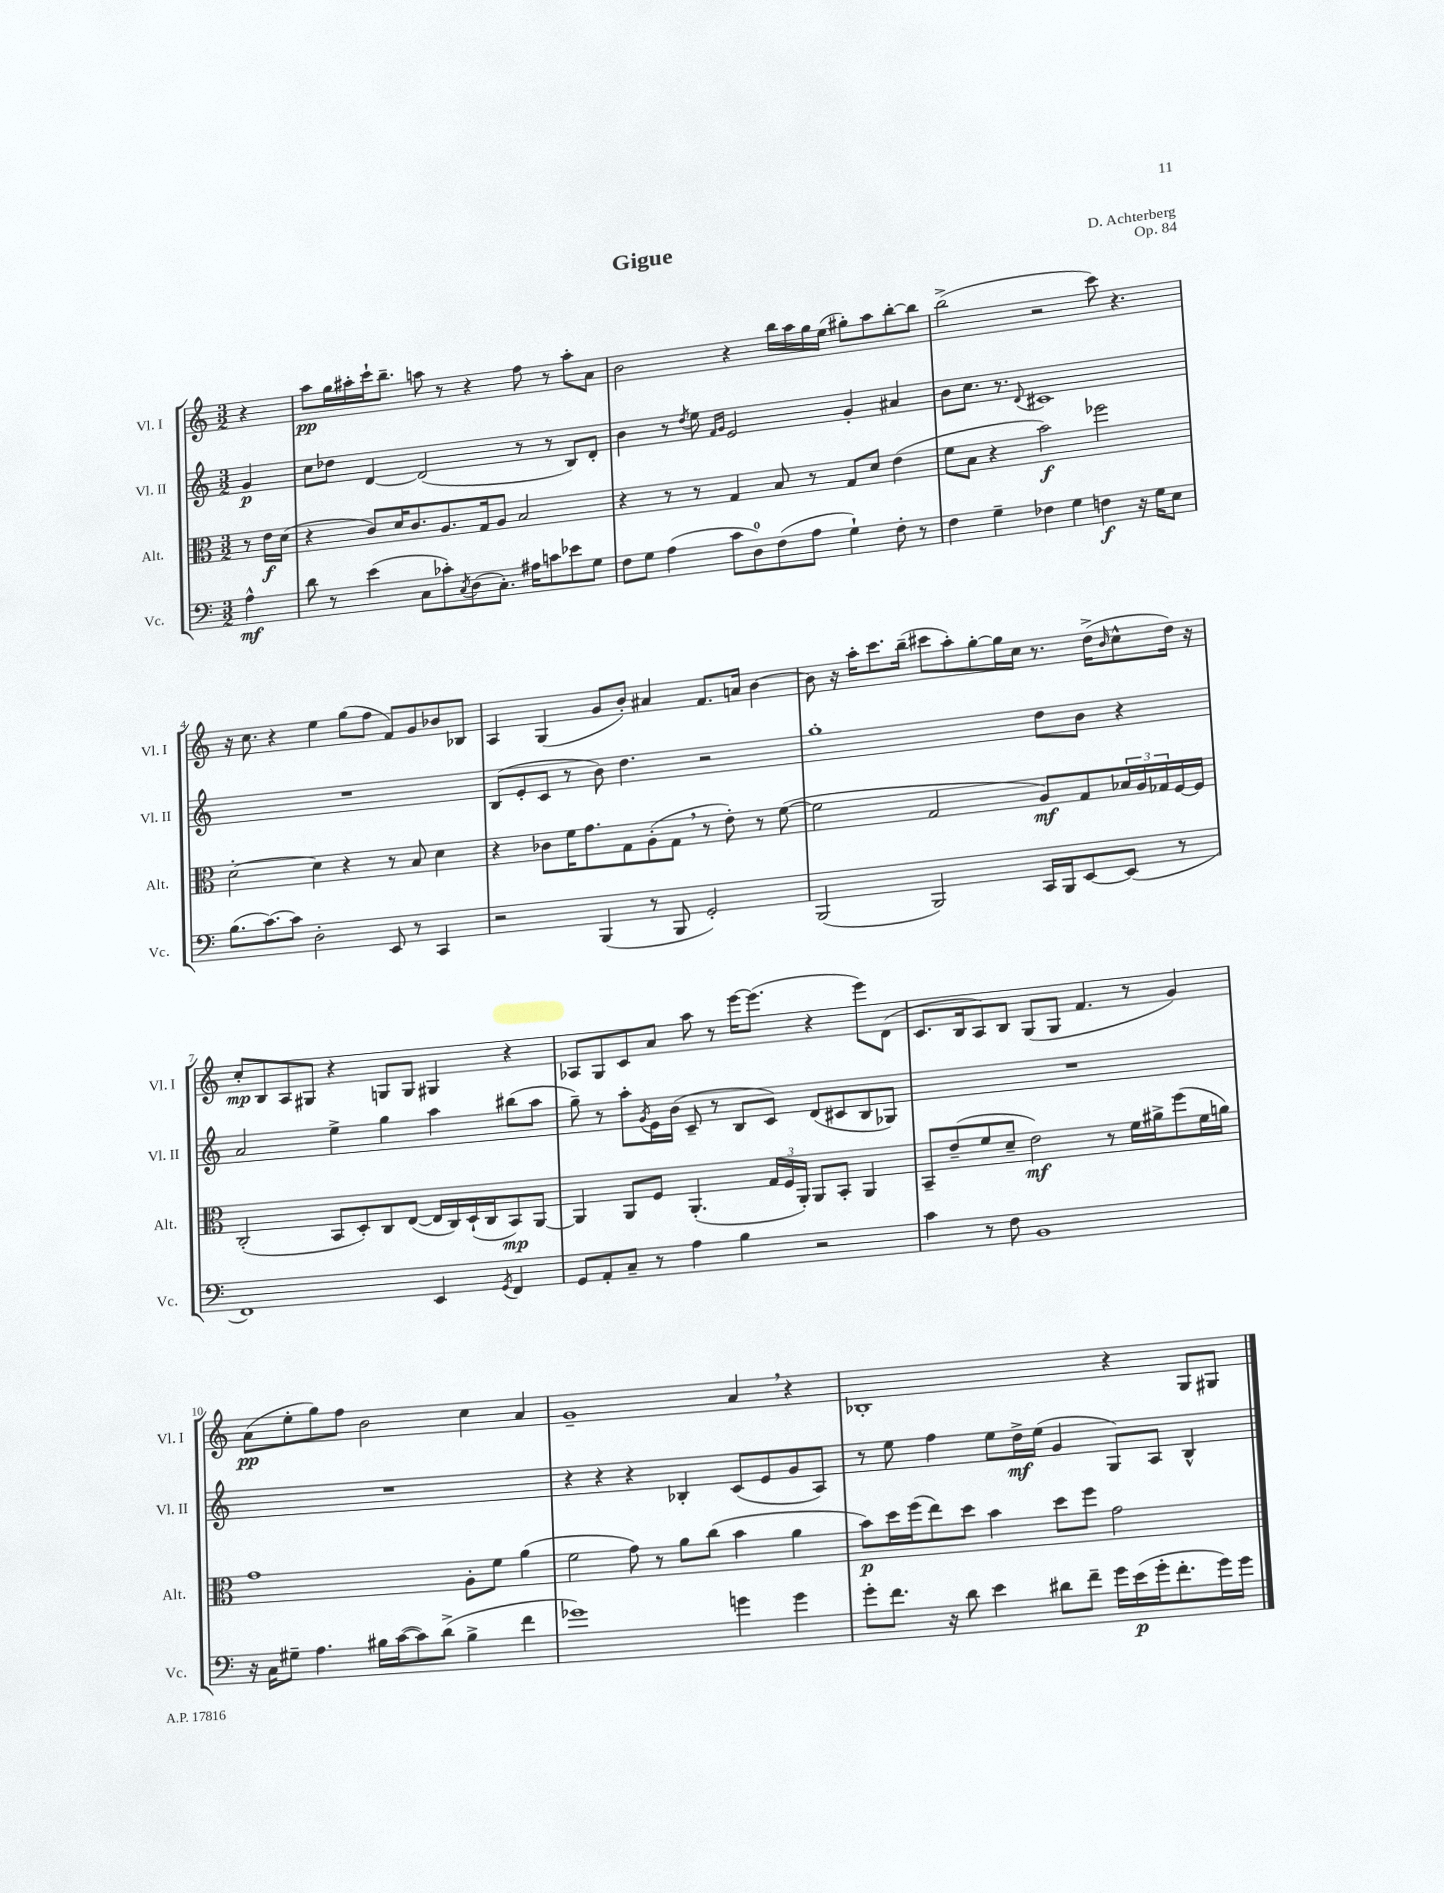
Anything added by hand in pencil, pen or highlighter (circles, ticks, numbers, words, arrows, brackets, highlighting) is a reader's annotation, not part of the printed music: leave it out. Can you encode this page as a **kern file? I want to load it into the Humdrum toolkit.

**kern	**dynam	**kern	**dynam	**kern	**dynam	**kern	**dynam
*part4	*part4	*part3	*part3	*part2	*part2	*part1	*part1
*staff4	*staff4	*staff3	*staff3	*staff2	*staff2	*staff1	*staff1
*I"Vc.	*	*I"Alt.	*	*I"Vl. II	*	*I"Vl. I	*
*I'Vc.	*	*I'Alt.	*	*I'Vl. II	*	*I'Vl. I	*
*clefF4	*	*clefC3	*	*clefG2	*	*clefG2	*
*k[]	*	*k[]	*	*k[]	*	*k[]	*
*M3/2	*	*M3/2	*	*M3/2	*	*M3/2	*
=	=	=	=	=	=	=	=
4A^^\	mf	8r	.	4g/	p	4r	.
.	.	16e\LL	f	.	.	.	.
.	.	(16d\JJ	.	.	.	.	.
=1	=1	=1	=1	=1	=1	=1	=1
8d\	.	4r	.	8cc\L	.	8aa\L	pp
8r	.	.	.	8dd-X\J	.	16gg\L	.
.	.	.	.	.	.	16aa#X'\	.
(4e\	.	8c/L)	.	[4d/	.	16ccc`\J	.
.	.	.	.	.	.	8.bb~\J	.
.	.	16d/K	.	.	.	.	.
.	.	8.c/	.	.	.	.	.
8C\L	.	.	.	(2d/]	.	8aan\	.
8c-X'\)	.	8.A/	.	.	.	8r	.
8qC/	.	.	.	.	.	.	.
(8D\	.	.	.	.	.	4r	.
.	.	16G/k	.	.	.	.	.
8.C'\J)	.	8A/J	.	.	.	.	.
.	.	2B/	.	8r	.	8ff\	.
16A#X\KL	.	.	.	.	.	.	.
8cn\	.	.	.	8r	.	8r	.
8e-X\	.	.	.	8B/L)	.	8aa'\L	.
8G\J	.	.	.	8d'/J	.	8a\J	.
=2	=2	=2	=2	=2	=2	=2	=2
8F\L	.	4r	.	4b\	.	2b\	.
8G\J	.	.	.	.	.	.	.
(4A\	.	8r	.	8r	.	.	.
.	.	.	.	8qdd/	.	.	.
.	.	8r	.	8ee\	.	.	.
.	.	.	.	16qqf/LL	.	.	.
.	.	.	.	16qqg/JJ	.	.	.
8c\L	.	4G/	.	2e/	.	4r	.
8D\)	.	.	.	.	.	.	.
(8F\	.	8B/	.	.	.	16bb\LL	.
.	.	.	.	.	.	16aa\	.
8A\J	.	8r	.	.	.	16gg\	.
.	.	.	.	.	.	(16ee\JJ	.
4G`\)	.	8G/L	.	4g'/	.	8gg#X'\L)	.
.	.	8d/J	.	.	.	8aa\	.
8F'\	.	(4e\	.	4a#X/	.	[8bb'\	.
8r	.	.	.	.	.	8bb\J]	.
=3	=3	=3	=3	=3	=3	=3	=3
4F\	.	8f\L	.	8b\L	.	(2bb^\	.
.	.	8B\J	.	8.cc\J	.	.	.
4G~\	.	4r	.	.	.	.	.
.	.	.	.	8.r	.	.	.
.	.	.	.	8qqd/	.	.	.
4F-X\	.	2b\)	f	1c#X	.	2r	.
4G\	.	.	.	.	.	.	.
4Fn\	f	2ff-X\	.	.	.	8ccc\)	.
.	.	.	.	.	.	4.r	.
16r	.	.	.	.	.	.	.
16G\KL	.	.	.	.	.	.	.
8E\J	.	.	.	.	.	.	.
!!LO:LB:g=z
=4	=4	=4	=4	=4	=4	=4	=4
(8.B\L	.	[2d'\	.	1.r	.	16r	.
.	.	.	.	.	.	8.cc\	.
[8.c\)	.	.	.	.	.	.	.
.	.	.	.	.	.	4r	.
8c\J]	.	.	.	.	.	.	.
2D'\	.	4d\]	.	.	.	4ee\	.
.	.	4r	.	.	.	(8gg\L	.
.	.	.	.	.	.	8ff\J	.
8EE/	.	8r	.	.	.	8f/L)	.
8r	.	8B/	.	.	.	8g/	.
4CC/	.	4d\	.	.	.	8b-X/	.
.	.	.	.	.	.	8B-X/J	.
=5	=5	=5	=5	=5	=5	=5	=5
2r	.	4r	.	(8B/L	.	4A/	.
.	.	.	.	8e'/	.	.	.
.	.	8c-X\L	.	8c/J	.	(4G/	.
.	.	16f\K	.	8r	.	.	.
.	.	8.g\	.	.	.	.	.
(4BBB/	.	.	.	8b\)	.	8g/L	.
.	.	8G\	.	4.dd\	.	8b'/J)	.
8r	.	(8A'\	.	.	.	4a#X/	.
8BBB/	.	8G,\J	.	.	.	.	.
2GG'/)	.	8r	.	2r	.	8.f/L	.
.	.	8e'\)	.	.	.	.	.
.	.	.	.	.	.	16an/Jk	.
.	.	8r	.	.	.	[4b\	.
.	.	([8f\	.	.	.	.	.
=6	=6	=6	=6	=6	=6	=6	=6
(2BBB/	.	2f\]	.	1gg'	.	8b\]	.
.	.	.	.	.	.	16r	.
.	.	.	.	.	.	16aa'\KL	.
.	.	.	.	.	.	8.ccc\	.
.	.	.	.	.	.	(16bb~\Jk	.
2BBB/)	.	2G/	.	.	.	8ccc#X\L	.
.	.	.	.	.	.	8aa'\)	.
.	.	.	.	.	.	[8gg'\	.
.	.	.	.	.	.	16gg\L]	.
.	.	.	.	.	.	16cc\JJ	.
16CC/LL	.	8A/L)	mf	8dd\L	.	8.r	.
16BBB/J	.	.	.	.	.	.	.
[8EE/	.	8G/	.	8b\J	.	.	.
.	.	.	.	.	.	(16dd^\KL	.
.	.	.	.	.	.	16qqb/	.
(8EE/J]	.	24B-X/L	.	4r	.	8cc^^\	.
.	.	24A/	.	.	.	.	.
.	.	24G-X/	.	.	.	.	.
8r	.	[16F/	.	.	.	16dd\Jk)	.
.	.	16F/JJ]	.	.	.	16r	.
!!LO:LB:g=z
=7	=7	=7	=7	=7	=7	=7	=7
1FF)	.	(2C'/	.	2a/	.	8cc'/L	mp
.	.	.	.	.	.	8B/	.
.	.	.	.	.	.	8A/	.
.	.	.	.	.	.	8G#X/J	.
.	.	8BB/L	.	4ee^\	.	4r	.
.	.	8D'/)	.	.	.	.	.
.	.	8C/	.	4gg\	.	8Gn/L	.
.	.	([8E/J	.	.	.	8G/J	.
4EE/	.	16E/LL]	.	4aa\	.	4G#X/	.
.	.	16C/)	.	.	.	.	.
.	.	(16D`/	.	.	.	.	.
.	.	16C/J	.	.	.	.	.
8qGG/	.	.	.	.	.	.	.
4FF/	.	8BB/)	mp	(8bb#X\L	.	4r	.
.	.	[8AA/J	.	8aa\J	.	.	.
=8	=8	=8	=8	=8	=8	=8	=8
8GG/L	.	4AA/]	.	8gg~\)	.	8A-X/L	.
8AA'/	.	.	.	8r	.	8G/	.
8C~/J	.	8AA/L	.	8aa'\L	.	8c/	.
.	.	.	.	8qg/	.	.	.
8r	.	8F/J	.	16e\L	.	8a/J	.
.	.	.	.	(16b\JJ	.	.	.
4A\	.	(4.AA'/	.	8c~/	.	8aa\	.
.	.	.	.	8r	.	8r	.
4B\	.	.	.	8B/L	.	[16eee\KL	.
.	.	.	.	.	.	(8.eee\J]	.
.	.	24G/LL	.	8c/J)	.	.	.
.	.	24F/	.	.	.	.	.
.	.	24AA'/JJ)	.	.	.	.	.
2r	.	8AA/L	.	(8d/L	.	4r	.
.	.	8BB'/J	.	8c#X/	.	.	.
.	.	4AA/	.	8B/	.	8eee\L)	.
.	.	.	.	8G-X/J)	.	(8d\J	.
=9	=9	=9	=9	=9	=9	=9	=9
4c\	.	8BB~/L	.	1.r	.	8.c/L	.
.	.	(8e~/	.	.	.	.	.
.	.	.	.	.	.	16B/k	.
8r	.	8f/	.	.	.	8A/)	.
8F\	.	8d~/J	.	.	.	8B/J	.
1BB	.	2e\)	mf	.	.	(8G/L	.
.	.	.	.	.	.	8G/J	.
.	.	.	.	.	.	4.f/	.
.	.	8r	.	.	.	.	.
.	.	16f\LL	.	.	.	8r	.
.	.	16a#X^\J	.	.	.	.	.
.	.	(8ff\	.	.	.	4g/)	.
.	.	16f\L	.	.	.	.	.
.	.	16an\JJ)	.	.	.	.	.
!!LO:LB:g=z
=10	=10	=10	=10	=10	=10	=10	=10
16r	.	1g	.	1.r	.	(8a\L	pp
16C\KL	.	.	.	.	.	.	.
8G#X~\J	.	.	.	.	.	8ee'\	.
4.A\	.	.	.	.	.	8gg\)	.
.	.	.	.	.	.	8ff\J	.
.	.	.	.	.	.	2b\	.
16B#X\LL	.	.	.	.	.	.	.
([16c\J	.	.	.	.	.	.	.
8c\])	.	.	.	.	.	.	.
(8d^\J	.	.	.	.	.	.	.
4B#^\	.	8A'\L	.	.	.	4cc\	.
.	.	8f\J	.	.	.	.	.
4f\	.	(4a\	.	.	.	4a/	.
=11	=11	=11	=11	=11	=11	=11	=11
1g-X)	.	2f\	.	4r	.	1g~	.
.	.	.	.	4r	.	.	.
.	.	8g\)	.	4r	.	.	.
.	.	8r	.	.	.	.	.
.	.	8a\L	.	4B-X'/	.	.	.
.	.	(8cc\J	.	.	.	.	.
4gn\	.	4b\	.	(8c/L	.	4a,/	.
.	.	.	.	8e/	.	.	.
4g\	.	4a\	.	8g/	.	4r	.
.	.	.	.	8A/J)	.	.	.
=12	=12	=12	=12	=12	=12	=12	=12
8g'\L	.	8b\L)	p	8r	.	1B-X'	.
8.f\J	.	16dd\L	.	8ee\	.	.	.
.	.	(16ff\J	.	.	.	.	.
.	.	8ee\)	.	4ff\	.	.	.
16r	.	.	.	.	.	.	.
8d\	.	8dd\J	.	.	.	.	.
4e\	.	4b\	.	8ee\L	.	.	.
.	.	.	.	16dd^\L	mf	.	.
.	.	.	.	(16ee\JJ	.	.	.
8d#X\L	.	8dd\L	.	4g/	.	.	.
8f~\J	.	8ff\J	.	.	.	.	.
16g\LL	.	2g\	.	8G/L)	.	4r	.
(16e\	p	.	.	.	.	.	.
16g'\J	.	.	.	8A/J	.	.	.
8.f'\	.	.	.	.	.	.	.
.	.	.	.	4B^^/	.	8G/L	.
16g\L)	.	.	.	.	.	8G#X/J	.
16g\JJ	.	.	.	.	.	.	.
==	==	==	==	==	==	==	==
*-	*-	*-	*-	*-	*-	*-	*-
